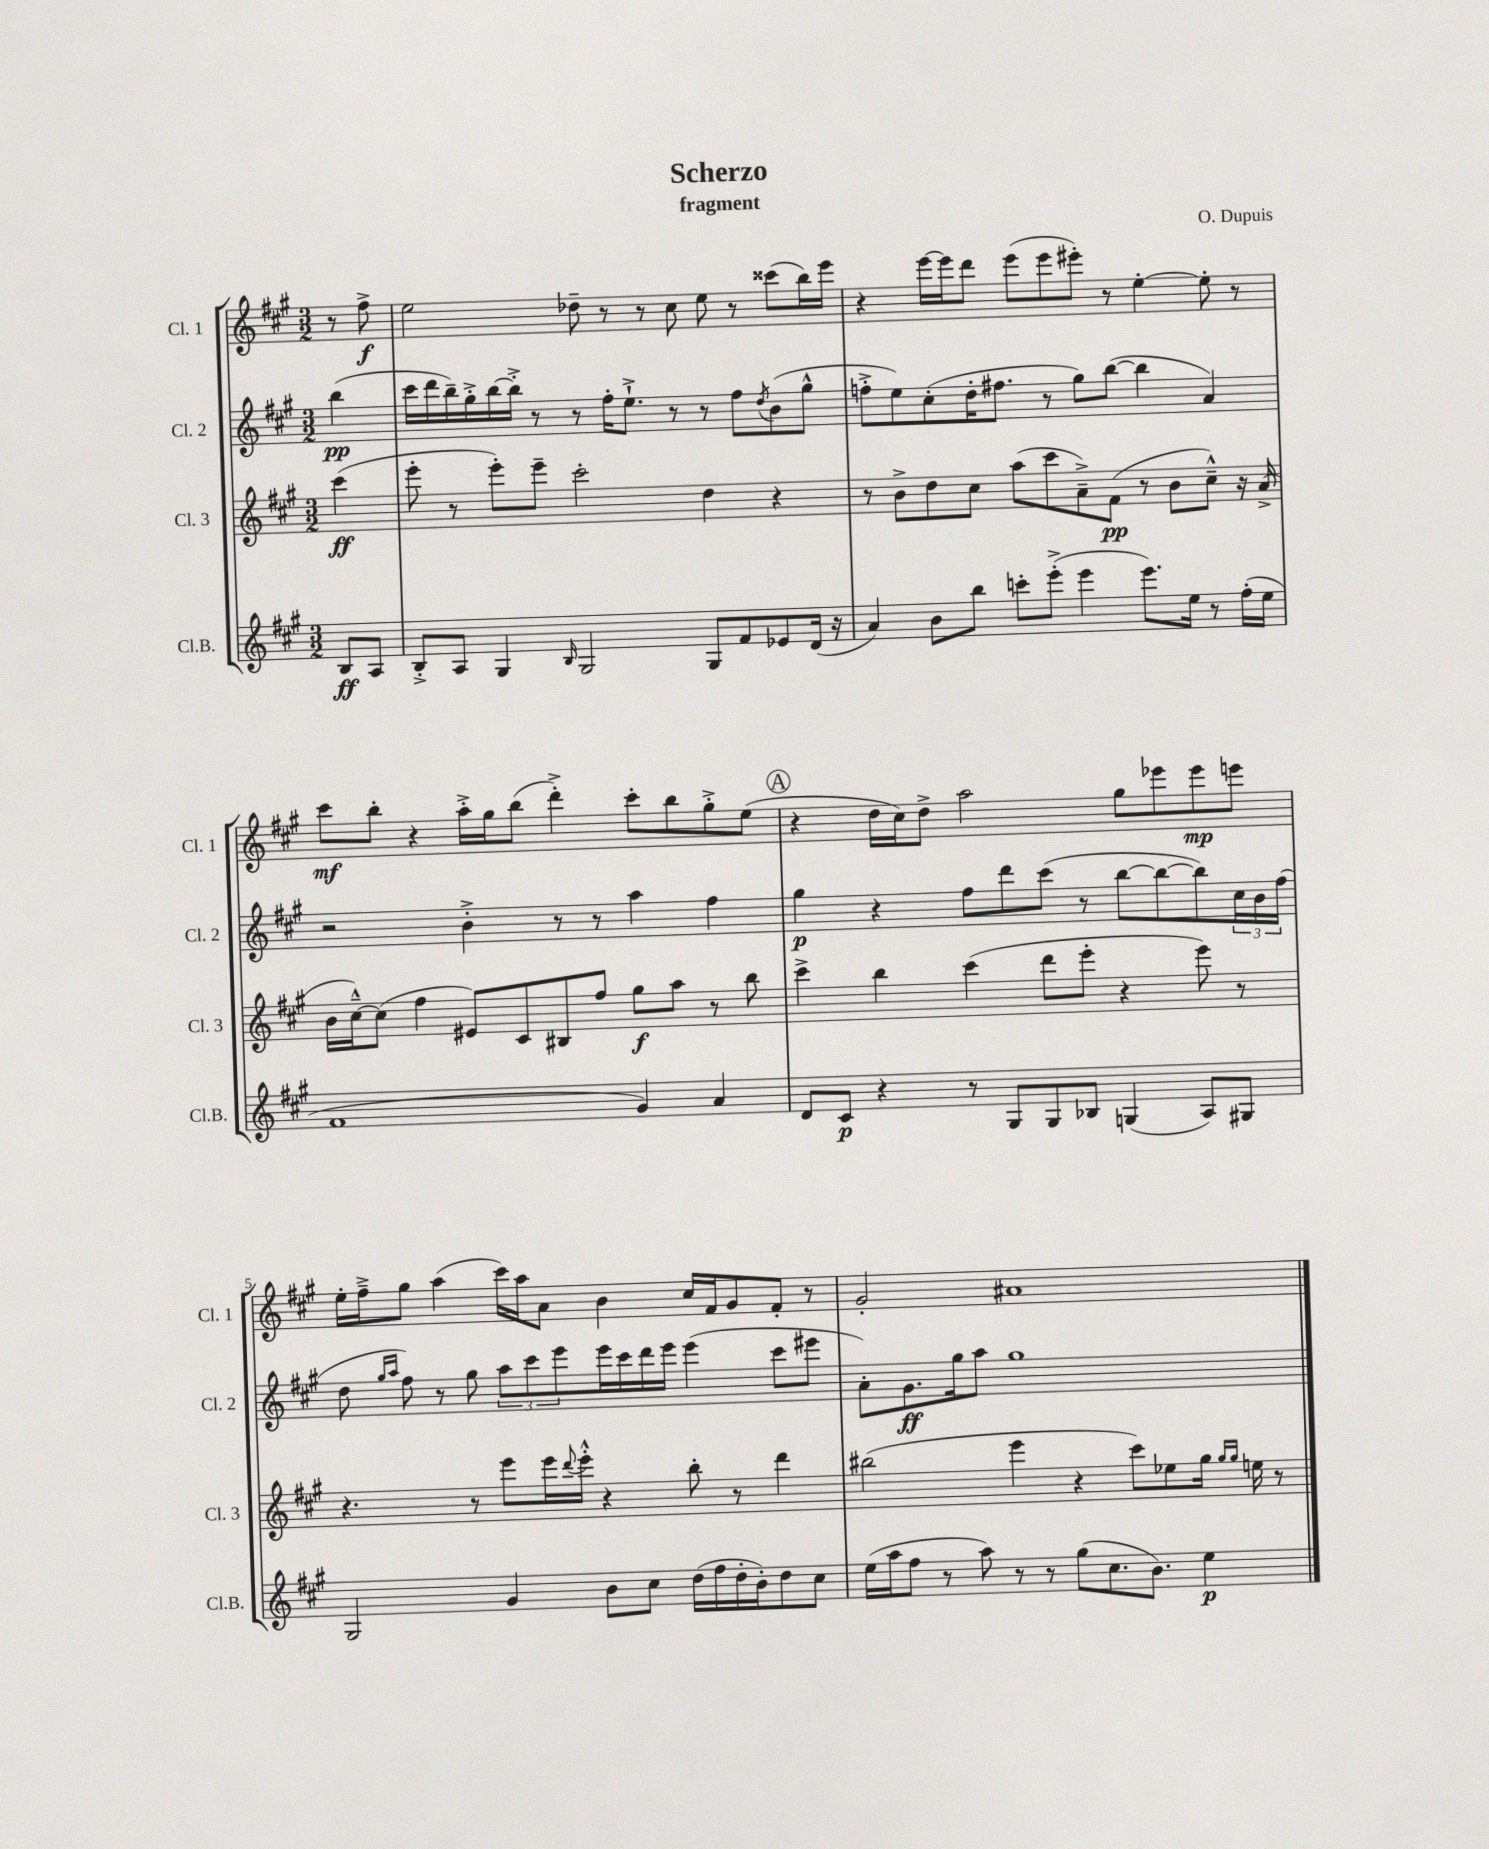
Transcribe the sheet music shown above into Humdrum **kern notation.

**kern	**kern	**kern	**kern
*staff4	*staff3	*staff2	*staff1
*clefG2	*clefG2	*clefG2	*clefG2
*k[f#c#g#]	*k[f#c#g#]	*k[f#c#g#]	*k[f#c#g#]
*M3/2	*M3/2	*M3/2	*M3/2
8B	(4ccc#	(4bb	8r
8A	.	.	8ff#^
=	=	=	=
8B'^	8eee'	16ccc#	2ee
.	.	16ddd	.
8A	8r	16bb~)	.
.	.	16gg#'^	.
4G#	8eee')	[16bb	.
.	.	16bb'^]	.
.	8eee~	8r	.
16qqB	.	.	.
2G#	2ccc#'	8r	8dd-~
.	.	16ff#'	8r
.	.	8.ee`^	.
.	.	.	8r
.	.	8r	8cc#
8G#	4dd	8r	8ee
8f#	.	8ff#	8r
.	.	8qdd	.
8e-	4r	(8b	(8ccc##
(16d	.	8gg#^^	16bb)
16r	.	.	16eee
=	=	=	=
4a)	8r	8ff'^	4r
.	8b^	8ee)	.
8b	8dd	(8cc#'	[16eee
.	.	.	16eee]
8bb	8cc#	16dd'	8ddd
.	.	8.ff#	.
8ccc'	(8aa	.	(8eee
(8eee'^	8ccc#	8r	8eee
4eee	8a~^)	8gg#)	8eee#')
.	(8f#	([8bb	8r
8.eee)	8r	4bb]	[4ee'
.	8b	.	.
16ee	.	.	.
8r	8cc#~^^)	4a)	8ee']
(16ff#'	16r	.	8r
16ee	(16a^	.	.
=	=	=	=
1f#	16b	2r	8ccc#
.	[16cc#~^^)	.	.
.	(8cc#]	.	8bb'
.	4ff#	.	4r
.	8e#)	4b'^	16aa'^
.	.	.	16gg#
.	8c#	.	(8bb
.	8B#	8r	4ddd'^)
.	8ff#	8r	.
4g#)	8gg#	4aa	8ccc#'
.	8aa	.	8bb
4a	8r	4ff#	8gg#'^
.	8bb	.	(8ee
=	=	=	=
8d	4ccc#^	4gg#	4r
8c#	.	.	.
4r	4bb	4r	16dd
.	.	.	16cc#)
.	.	.	8dd^
8r	(4ccc#	8ff#	2aa
8G#	.	8ddd	.
8G#	8ddd	(8ccc#	.
8B-	8eee'	8r	.
(4G	4r	[8bb	8gg#
.	.	8bb_	8eee-
8A)	8eee)	8bb])	8eee-
8G#	8r	24cc#	8eee
.	.	24b	.
.	.	(24ff#	.
=	=	=	=
2G#	4.r	8dd	16ee'
.	.	.	16ff#~^
.	.	16qqgg#	.
.	.	16qqaa	.
.	.	8ff#)	8gg#
.	.	8r	(4aa
.	8r	8gg#	.
4g#	8eee	12aa	16ccc#)
.	.	.	16aa
.	.	12ccc#	.
.	16eee	.	8a
.	.	12eee	.
.	8qqddd	.	.
.	16eee'^^	.	.
8b	4r	16eee	4b
.	.	16ccc#	.
8cc#	.	16ddd	.
.	.	16eee	.
(16dd	8bb'	(4eee	16cc#
16ff#	.	.	16f#
16dd'	8r	.	8g#
16b')	.	.	.
8dd	4ddd	8ccc#	8f#'
8cc#	.	8eee#	8r
=	=	=	=
(16ee	(2bb#	8a')	2g#'
16aa	.	.	.
8ff#	.	8.g#	.
8r	.	.	.
.	.	16gg#	.
8aa)	.	8aa	.
8r	4eee	1gg#	1a#
8r	.	.	.
(8gg#	4r	.	.
8.cc#	.	.	.
.	8ccc#)	.	.
8.b)	.	.	.
.	8ee-	.	.
4ee	16gg#	.	.
.	16qqgg#	.	.
.	16qqgg#	.	.
.	16ee	.	.
.	8r	.	.
==	==	==	==
*-	*-	*-	*-
